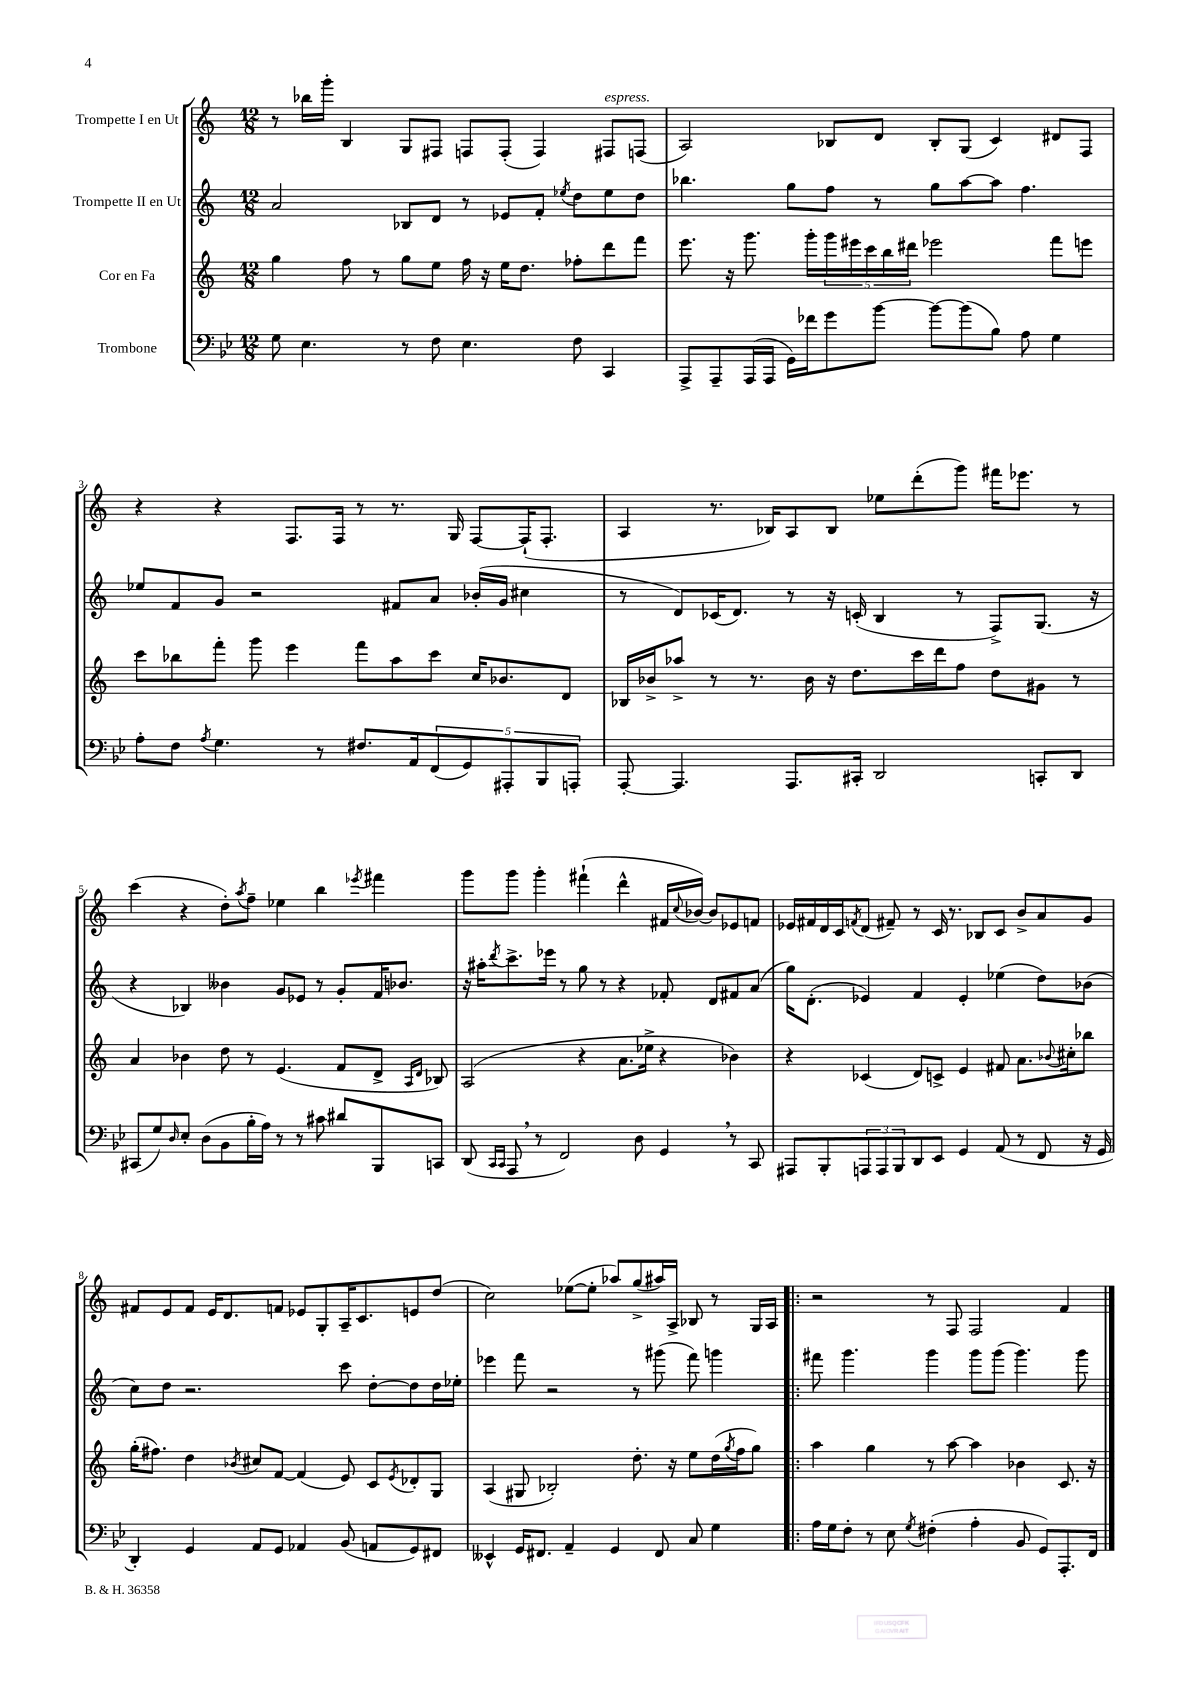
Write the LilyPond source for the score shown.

<<
\new StaffGroup <<
\new Staff = "s0" \with { instrumentName = "Trompette I en Ut" } {
    \clef treble \key c \major \numericTimeSignature \time 12/8
    r8 bes''16 g'''16-. b4 g8 fis8 f8 f8-.( f4) fis8^\markup { \italic "espress." } f8( |
    a2) bes8 d'8 bes8-. g8( c'4) dis'8 f8 |
    r4 r4 f8. f16 r8 r8. g16 f8~ f16-!( f8.-. |
    a4 r8. bes16) a8 bes8 ees''8 d'''8-.( g'''8) fis'''16 ees'''8. r8 |
    c'''4( r4 d''8-.) \acciaccatura { a''8 } f''8-- ees''4 b''4 \acciaccatura { ees'''8 } fis'''4 |
    g'''8 g'''8 g'''4-. fis'''4-!( d'''4-^ fis'16 \appoggiatura { c''8 } bes'16~) bes'8 ees'8 f'8 |
    ees'16 fis'16 d'16 c'16 \acciaccatura { f'8 } d'8( fis'8--) r8 c'16 r8. bes8 c'8 b'8-> a'8 g'8 |
    fis'8 e'8 fis'8 e'16 d'8. f'8 ees'8 g8-. a16-- c'8. e'8 d''8( |
    c''2) ees''8~( ees''8-. aes''8) g''8->( ais''16) a16-> bes8 r8 g16 a16 |
    \bar ".|:" r2 r8 f8 f2 f'4 \bar "|." |
}
\new Staff = "s1" \with { instrumentName = "Trompette II en Ut" } {
    \clef treble \key c \major \numericTimeSignature \time 12/8
    a'2 bes8 d'8 r8 ees'8 f'8-. \acciaccatura { ees''8 } d''8 ees''8 d''8 |
    bes''4. g''8 f''8 r8 g''8 a''8~ a''8 f''4. |
    ees''8 f'8 g'8 r2 fis'8 a'8 bes'16-.( g'16 cis''4 |
    r8 d'8) ces'16( d'8.) r8 r16 c'16-.( b4 r8 f8->) g8.( r16 |
    r4 bes4) beses'4 g'8 ees'8 r8 g'8-. f'16 bes'8. |
    r16 ais''16-. \acciaccatura { d'''8 } c'''8.-> ees'''16 r8 g''8 r8 r4 fes'8-. d'8 fis'8 a'8( |
    g''16) d'8.-.( ees'4) f'4 ees'4-. ees''4( d''8) bes'8( |
    c''8) d''8 r2. c'''8 d''8~-. d''8 d''16 ees''16-. |
    ees'''4 f'''8 r2 r8 gis'''8( f'''8) g'''4 |
    \bar ".|:" fis'''8 g'''4. g'''4 g'''8 g'''8( g'''4.) g'''8 \bar "|." |
}
\new Staff = "s2" \with { instrumentName = "Cor en Fa" } {
    \clef treble \key c \major \numericTimeSignature \time 12/8
    g''4 f''8 r8 g''8 e''8 f''16 r16 e''16 d''8. fes''8-. d'''8 f'''8 |
    e'''8. r16 g'''8. g'''16-. \tuplet 5/4 { g'''16 eis'''16 c'''16 b''16 dis'''16 } ees'''2 f'''8 e'''8 |
    c'''8 bes''8 f'''8-. g'''8 e'''4 f'''8 a''8 c'''8 c''16 bes'8. d'8 |
    bes16 bes'16-> aes''8-> r8 r8. bes'16 r16 d''8. c'''16 d'''16 f''8 d''8 gis'8 r8 |
    a'4 bes'4 d''8 r8 e'4.( f'8 d'8-> \grace { a16 d'16 } bes8) |
    a2( r4 a'8. ees''16-> r4 bes'4) |
    r4 ces'4( d'8) c'8-> e'4 fis'8 a'8. \appoggiatura { bes'8 } cis''16-. bes''8 |
    g''16-.( fis''8.) d''4 \acciaccatura { bes'8 } cis''8 f'8~ f'4( e'8) c'8 \acciaccatura { e'8 } des'8-. g8 |
    a4( gis8 bes2-.) d''8.-. r16 e''8 d''16( \acciaccatura { g''8 } f''16 g''8) |
    \bar ".|:" a''4 g''4 r8 a''8~ a''4 bes'4 c'8. r16 \bar "|." |
}
\new Staff = "s3" \with { instrumentName = "Trombone" } {
    \clef bass \key bes \major \numericTimeSignature \time 12/8
    g8 ees4. r8 f8 ees4. f8 c,4 |
    a,,8-> a,,8-- a,,16( a,,16 g,16) fes'16 g'8 bes'8~ bes'8~ bes'8( bes8) a8 g4 |
    a8-. f8 \acciaccatura { a8 } g4. r8 fis8. a,16 \tuplet 5/4 { f,8( g,8) ais,,8-. bes,,8 a,,8-. } |
    a,,8~-. a,,4. a,,8. cis,16-. d,2 c,8-. d,8 |
    cis,8( g8) \grace { d16 } ees8-. d8( bes,8 bes16-. a16) r8 r8 cis'8 dis'8 bes,,8 c,8 |
    d,8( \grace { c,16 c,16 } a,,8 \breathe r8 f,2) d8 g,4 \breathe r8 c,8 |
    ais,,8 bes,,8-. \tuplet 3/2 { a,,8 a,,8 bes,,8 } d,8 ees,8 g,4 a,8( r8 f,8 r16 g,16 |
    d,4-.) g,4 a,8 g,8 aes,4 bes,8( a,8 g,8) fis,8 |
    eeses,4-^ g,16 fis,8. a,4-- g,4 fis,8 c8 g4 |
    \bar ".|:" a16 g16 f8-. r8 ees8 \acciaccatura { g8 } fis4-.( a4-. bes,8 g,8) a,,8.-. f,16 \bar "|." |
}
>>
>>
